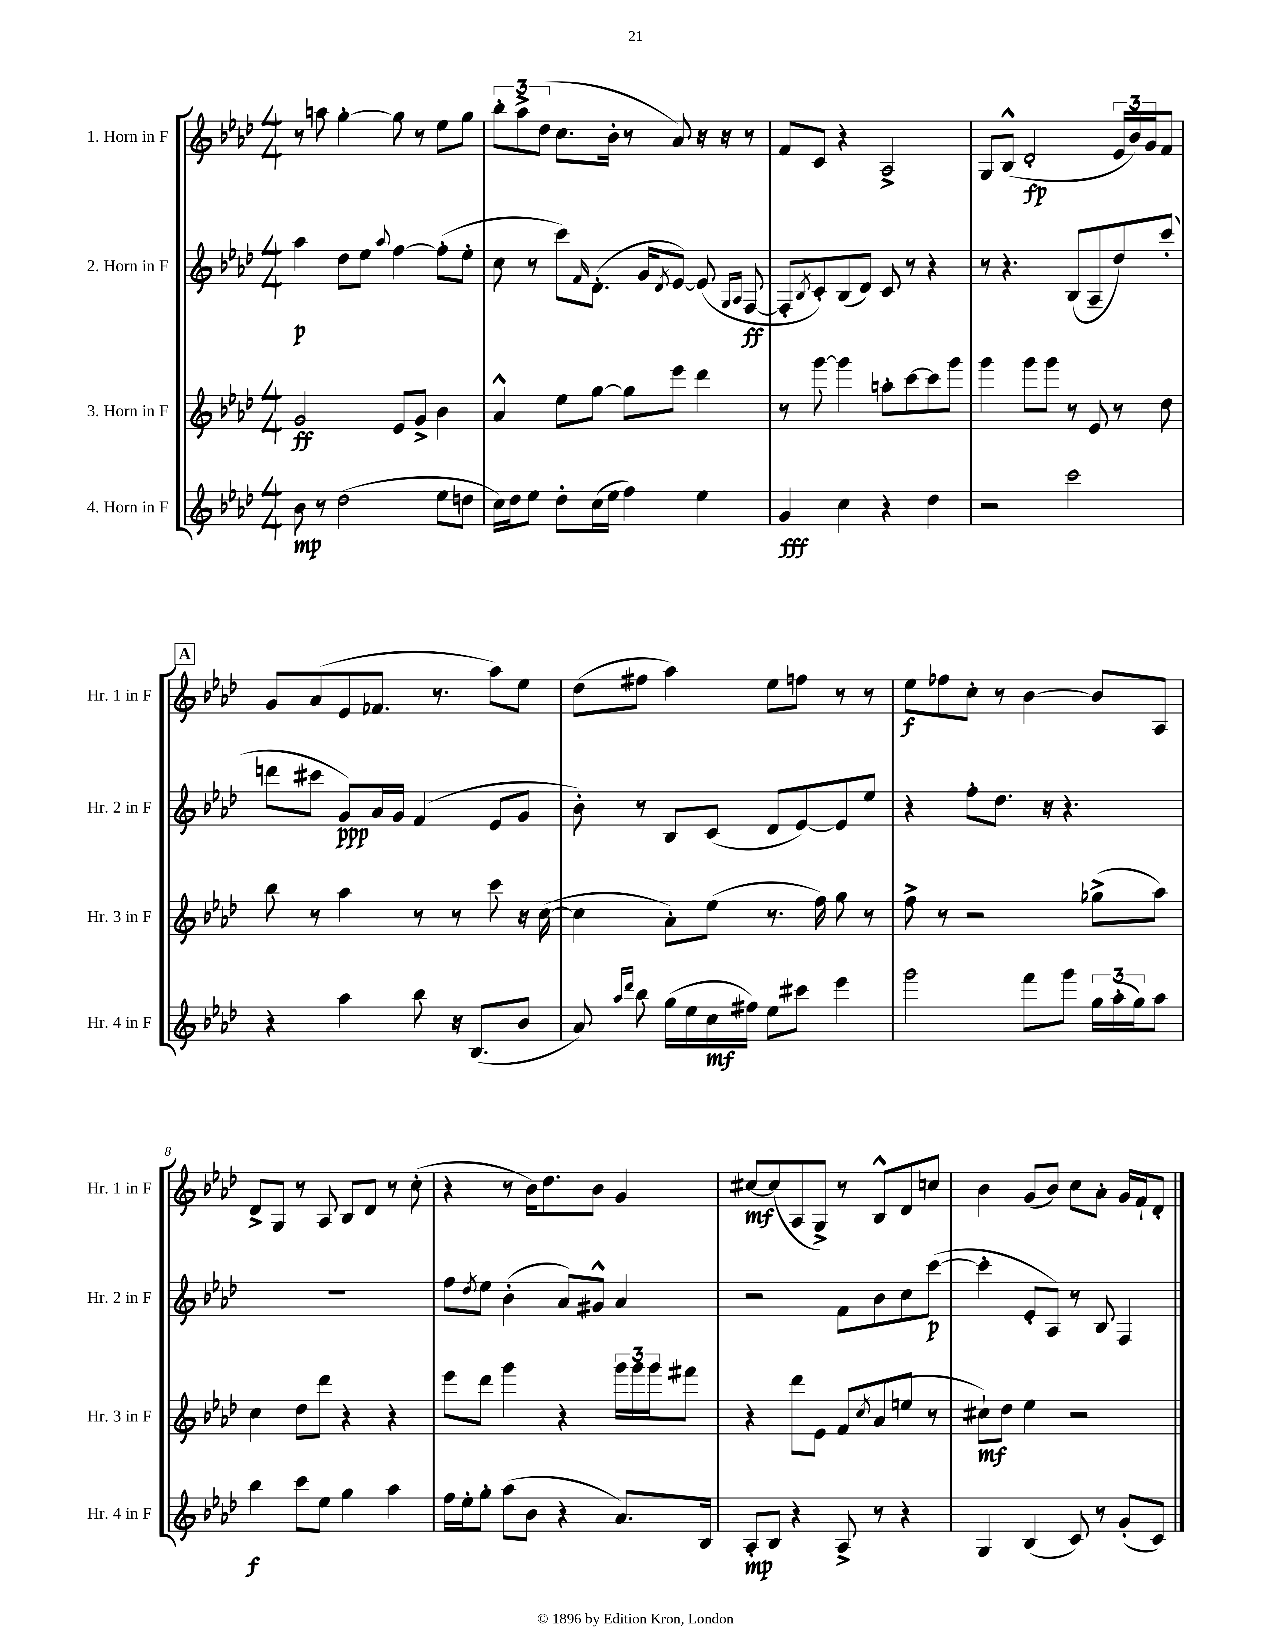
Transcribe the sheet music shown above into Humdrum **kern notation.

**kern	**kern	**kern	**kern
*staff4	*staff3	*staff2	*staff1
*clefG2	*clefG2	*clefG2	*clefG2
*k[b-e-a-d-]	*k[b-e-a-d-]	*k[b-e-a-d-]	*k[b-e-a-d-]
*M4/4	*M4/4	*M4/4	*M4/4
8b-	2g	4aa-	8r
8r	.	.	8aa
(2dd-	.	8dd-	[4gg'
.	.	8ee-	.
.	.	8qqaa-	.
.	8e-	[4ff	8gg]
.	8g^	.	8r
8ee-	4b-	(8ff']	8ee-
8dd	.	8ee-'	8gg
=	=	=	=
16cc)	4a-^^	8cc	12bb-'
16dd-	.	.	.
.	.	.	12aa-^
8ee-	.	8r	.
.	.	.	(12dd-
8dd-'	8ee-	8ccc)	8.cc
.	.	16qqf	.
(16cc	[8gg	(8.d-'	.
16ee-	.	.	16b-'
4ff)	8gg]	.	8r
.	.	16g	.
.	.	8qd-	.
.	8eee-	[8e-)	8a-)
4ee-	4ddd-	(8e-]	16r
.	.	.	16r
.	.	16qqG	.
.	.	16qqA-	.
.	.	[8F	8r
=	=	=	=
4g	8r	8F']	8f
.	.	8qB-	.
.	[8ggg	8c')	8c
4cc	4ggg]	(8B-	4r
.	.	8d-)	.
4r	8aa'	8c	2A-^
.	[8ccc	8r	.
4dd-	8ccc]	4r	.
.	8ggg	.	.
=	=	=	=
2r	4ggg	8r	8G
.	.	4.r	(8B-^^
.	8ggg	.	2d-'
.	8ggg	.	.
2ccc	8r	(8B-	.
.	8e-	8A-~	.
.	8r	8dd-)	24e-
.	.	.	24b-)
.	.	.	24g
.	8dd-	(8ccc'	8f
=	=	=	=
4r	8bb-	8ddd	8g
.	8r	8ccc#	(8a-
4aa-	4aa-	8g)	8e-
.	.	16a-	8.f-
.	.	16g	.
8bb-	8r	(4f	.
.	.	.	8.r
16r	8r	.	.
(8.B-	.	.	.
.	8ccc	8e-	8aa-)
8b-	16r	8g	8ee-
.	([16cc	.	.
=	=	=	=
8a-)	4cc]	8b-')	(8dd-
16qqaa-	.	.	.
16qqddd-	.	.	.
8bb-	.	8r	8ff#
(16gg	8a-')	8B-	4aa-)
16ee-	.	.	.
16cc	(8ee-	(8c	.
16ff#)	.	.	.
8ee-	8.r	8d-	8ee-
8ccc#	.	[8e-)	8ff
.	16ff)	.	.
4eee-	8gg	8e-]	8r
.	8r	8ee-	8r
=	=	=	=
2ggg	8ff^	4r	8ee-
.	8r	.	8ff-
.	2r	8ff'	8cc'
.	.	8.dd-	8r
8fff	.	.	[4b-
.	.	16r	.
8ggg	.	4.r	.
24gg	(8gg-^	.	8b-]
(24aa-'	.	.	.
24gg)	.	.	.
8aa-	8aa-)	.	8A-
=	=	=	=
4bb-	4cc	1r	8d-^
.	.	.	8G
8ccc	8dd-	.	8r
8ee-	8ddd-	.	8A-
4gg	4r	.	8B-
.	.	.	8d-
4aa-	4r	.	8r
.	.	.	(8cc'
=	=	=	=
16ff	8eee-	8ff	4r
16ee-'	.	.	.
.	.	8qdd-	.
8gg'	8ddd-	8ee-	.
(8aa-	4ggg	(4b-'	8r
8b-	.	.	16b-)
.	.	.	8.dd-
4r	4r	8a-)	.
.	.	8g#^^	8b-
8.a-)	24ggg	4a-	4g
.	24ggg	.	.
.	24ggg	.	.
.	8fff#	.	.
16B-	.	.	.
=	=	=	=
8A-'	4r	2r	[8cc#
8B-	.	.	(8cc#]
4r	8ddd-	.	8A-
.	8e-	.	8G^)
8A-^	8f	8f	8r
.	8qcc	.	.
8r	(8a-	8b-	8B-^^
4r	8ee	8cc	8d-
.	8r	([8ccc	8cc
=	=	=	=
4G	8cc#`)	4ccc']	4b-
.	8dd-	.	.
(4B-	4ee-	8e-'	(8g
.	.	8A-)	8b-)
8c)	2r	8r	8cc
8r	.	8B-	8a-'
(8g'	.	4F	16g
.	.	.	16f`
8c)	.	.	8d-'
==	==	==	==
*-	*-	*-	*-
